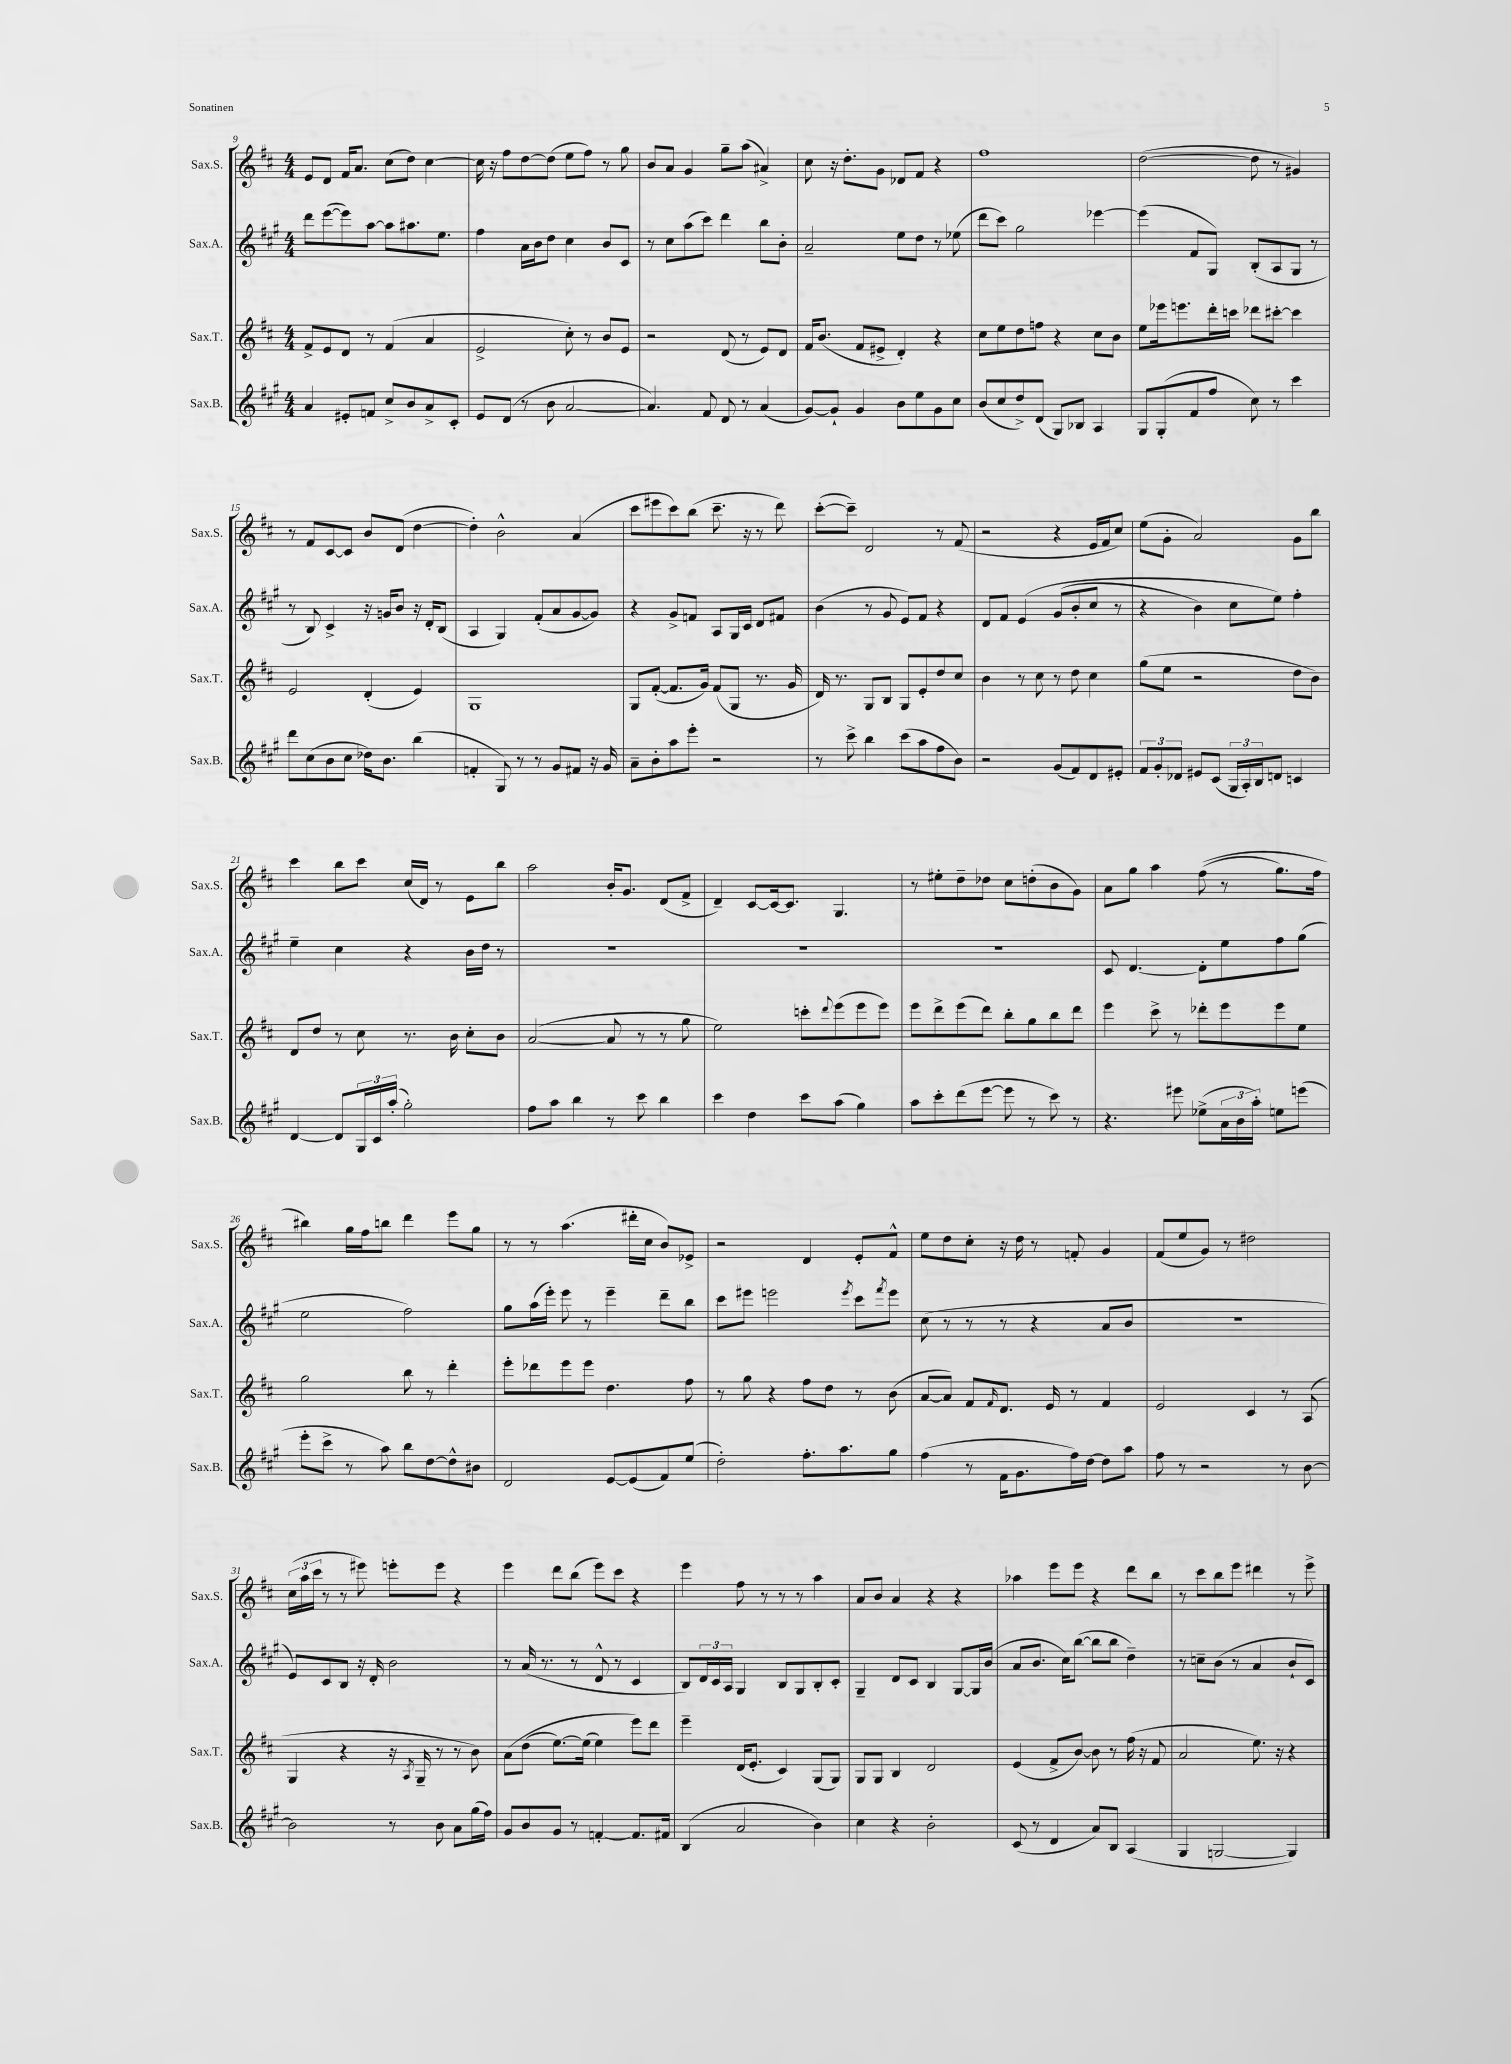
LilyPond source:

<<
\new StaffGroup <<
\new Staff = "s0" \with { instrumentName = "Sax.S." shortInstrumentName = "Sax.S." } {
    \clef treble \key d \major \numericTimeSignature \time 4/4
    e'8 d'8 fis'16 a'8. cis''8( d''8) cis''4~ |
    cis''16 r16 fis''8 d''8~ d''8( e''8 fis''8) r8 g''8 |
    b'8 a'8 g'4 g''8-- a''8( ais'4->) |
    cis''8 r16 d''8.-. g'8 des'8 fis'8 r4 |
    fis''1 |
    d''2~( d''8 r8 gis'4) |
    r8 fis'8 cis'8~ cis'8 b'8 d'8( d''4~ |
    d''4-.) b'2-^ a'4( |
    cis'''8 eis'''8 cis'''8) b''8( cis'''8.-- r16 r8 d'''8) |
    cis'''8~-.( cis'''8--) d'2 r8 fis'8( |
    r2 r4 e'16 fis'16 cis''8) |
    e''8( g'8-. a'2) g'8 b''8 |
    cis'''4 b''8 cis'''8 cis''16( d'16) r8 e'8 b''8 |
    a''2 b'16-. g'8. d'8( fis'8-> |
    d'4--) cis'8~ cis'16~ cis'8. g4. |
    r8 eis''8-. d''8-- des''8 cis''8 d''8-.( b'8 g'8) |
    a'8 g''8 a''4 fis''8(\( r8 g''8.) fis''16 |
    bis''4\) g''16 fis''16 b''8 d'''4 e'''8 g''8 |
    r8 r8 a''4.( dis'''16-. cis''16 b'8) ees'8-> |
    r2 d'4 e'8-. fis'8-^ |
    e''8 d''8 cis''8-. r16 d''16 r8 f'8-. g'4 |
    fis'8( e''8 g'8) r8 dis''2 |
    \tuplet 3/2 { cis''16( a''16 cis'''16 } r8 r8 eis'''8) e'''8-. e'''8 r4 |
    e'''4 d'''8 b''8( e'''8) cis'''8 r4 |
    e'''4 fis''8 r8 r8 r8 a''4 |
    a'8 b'8 a'4 r4 r4 |
    aes''4 e'''8 e'''8 r4 d'''8 b''8 |
    r8 cis'''8 b''8 e'''8 dis'''4 r8 e'''8-> \bar "|." |
}
\new Staff = "s1" \with { instrumentName = "Sax.A." shortInstrumentName = "Sax.A." } {
    \clef treble \key a \major \numericTimeSignature \time 4/4
    d'''8 e'''8~( e'''8) a''8~ a''8 ais''8. e''8. |
    fis''4 a'16 b'16 d''8 cis''4 b'8 cis'8 |
    r8 cis''8 a''8( cis'''8) d'''4 b''8 b'8-. |
    a'2-- e''8 d''8 r8 ees''8( |
    d'''8 cis'''8) gis''2 ees'''4~ |
    ees'''4( fis'8 gis8) b8-.( a8 gis8 r8 |
    r8 b8) cis'4-> r16 g'16 b'8 r16 d'16-. b8( |
    a4 gis4) fis'8-.( a'8 gis'8~ gis'8) |
    r4 gis'8-> f'8 a8 gis16 cis'16 d'8 fis'8 |
    b'4( r8 gis'8 e'8) fis'8 r4 |
    d'8 fis'8 e'4\( gis'8( b'8-. cis''8 r8 |
    r4 b'4) cis''8 e''8\) fis''4-. |
    e''4-- cis''4 r4 b'16 d''16 r8 |
    R1 |
    R1 |
    R1 |
    cis'8 d'4.~ d'8-. e''8 fis''8 gis''8( |
    e''2 fis''2) |
    gis''8 a''16( e'''16-.) e'''8 r8 e'''4-- d'''8-- b''8 |
    cis'''8 eis'''8 e'''2 \acciaccatura { e'''8 } cis'''8 \acciaccatura { fis'''8 } e'''8 |
    cis''8( r8 r8 r8 r4 a'8 b'8 |
    R1 |
    e'8) cis'8 b8 r16 d'16-. b'2 |
    r8 a'16( r8. r8 d'8-^ r8 cis'4 |
    b8) \tuplet 3/2 { d'16 cis'16 a16 } gis4 b8 gis8 b8-. cis'8-. |
    gis4-- d'8 cis'8 b4 gis8~ gis16 b'16( |
    a'8 b'8. cis''16) b''8~( b''8 b''8 d''4--) |
    r8 c''8-- b'8( r8 a'4 b'8-! cis'8) \bar "|." |
}
\new Staff = "s2" \with { instrumentName = "Sax.T." shortInstrumentName = "Sax.T." } {
    \clef treble \key d \major \numericTimeSignature \time 4/4
    fis'8-> e'8 d'8 r8 fis'4( a'4 |
    e'2-> cis''8-.) r8 b'8 e'8 |
    r2 d'8( r8 e'8) d'8 |
    fis'16 b'8.( fis'8 eis'8-> d'4-.) r4 |
    cis''8 e''8 d''8 f''8 r4 cis''8 b'8 |
    e''8 ees'''16 e'''8. d'''16-. c'''16 des'''8 cis'''8~-. cis'''4 |
    e'2 d'4-.( e'4) |
    g1 |
    g8 fis'8~-.( fis'8. g'16) fis'8( g8 r8. g'16 |
    d'16) r8. g8 b8 g8 e'8-. d''8 cis''8 |
    b'4 r8 cis''8 r8 d''8 cis''4 |
    g''8( e''8 r2 d''8 b'8) |
    d'8 d''8 r8 cis''8 r8. b'16 cis''8-. b'8 |
    a'2~( a'8 r8 r8 g''8 |
    e''2) c'''8-. \appoggiatura { d'''8 } e'''8( e'''8 e'''8) |
    e'''8 d'''8-> e'''8( d'''8) b''8-. g''8 b''8 d'''8 |
    e'''4 cis'''8-> r8 des'''8-. e'''8 e'''8 e''8 |
    g''2 b''8 r8 d'''4-. |
    e'''8-. des'''8 e'''8 e'''8 d''4. fis''8 |
    r8 g''8 r4 fis''8 d''8 r8 b'8( |
    a'8~ a'8) fis'8 \grace { fis'16 } d'8. e'16 r8 fis'4 |
    e'2 cis'4 r8 a8( |
    g4 r4 r16 \acciaccatura { a8 } g16-- r8 r8 b'8) |
    a'8\( d''8( e''8.~) e''16( e''4) e'''8\) d'''8 |
    e'''4-- d'16( e'8.-. cis'4) g8( g8) |
    g8 g8 b4 d'2 |
    e'4( fis'8-> b'8~) b'8 r8 fis''16( r16 fis'8 |
    a'2 e''8.) r16 r4 \bar "|." |
}
\new Staff = "s3" \with { instrumentName = "Sax.B." shortInstrumentName = "Sax.B." } {
    \clef treble \key a \major \numericTimeSignature \time 4/4
    a'4 eis'8-. f'8 cis''8-> b'8 a'8-> cis'8-. |
    e'8 d'8( r8 b'8 a'2~ |
    a'4.) fis'8 d'8 r8 a'4( |
    gis'8~) gis'8-! gis'4 b'8 e''8 gis'8 cis''8 |
    b'8( cis''8 d''8->) d'8( gis8) bes8 a4 |
    gis8 gis8-.( fis'8 fis''8 cis''8) r8 cis'''4 |
    d'''8 cis''8( b'8 cis''8 des''16) b'8. b''4( |
    f'4-. gis8) r8 r8 gis'8 fis'8 r16 gis'16 |
    a'8-- b'8-. a''8 e'''8-. r2 |
    r8 cis'''8-> b''4 cis'''8( a''8 fis''8 b'8) |
    r2 gis'8( fis'8) d'8 eis'8-. |
    \tuplet 3/2 { fis'8 gis'8-. des'8 } eis'8 cis'8( \tuplet 3/2 { gis16 a16-.) b16 } d'8 c'4 |
    d'4~ d'8 \tuplet 3/2 { gis16 cis'16 a''16-.( } gis''2-.) |
    fis''8 a''8 b''4 r8 cis'''8 b''4 |
    cis'''4 d''4 cis'''8 a''8( gis''4) |
    a''8 cis'''8-. d'''8( e'''8~ e'''8 r8 cis'''8) r8 |
    r4. eis'''8 ees''8->( \tuplet 3/2 { a'16 b'16 a''16-.) } e''8 e'''8( |
    e'''8-. cis'''8-> r8 a''8) b''8 d''8~ d''8-^ bis'8 |
    d'2 e'8~ e'8( fis'8) e''8( |
    d''2-.) fis''8.-. a''8. gis''8 |
    fis''4( r8 fis'16 gis'8. fis''16) d''16~ d''8 a''8 |
    fis''8 r8 r2 r8 b'8~ |
    b'2 r8 b'8 a'8 gis''16( fis''16) |
    gis'8 b'8 gis'8 r8 f'4~-. f'8. fis'16 |
    b4( a'2 b'4) |
    cis''4 r4 b'2-. |
    cis'8( r8 d'4 a'8) b8 a4( |
    gis4 g2~ g4) \bar "|." |
}
>>
>>
\layout { \context { \Score currentBarNumber = #9 } }
